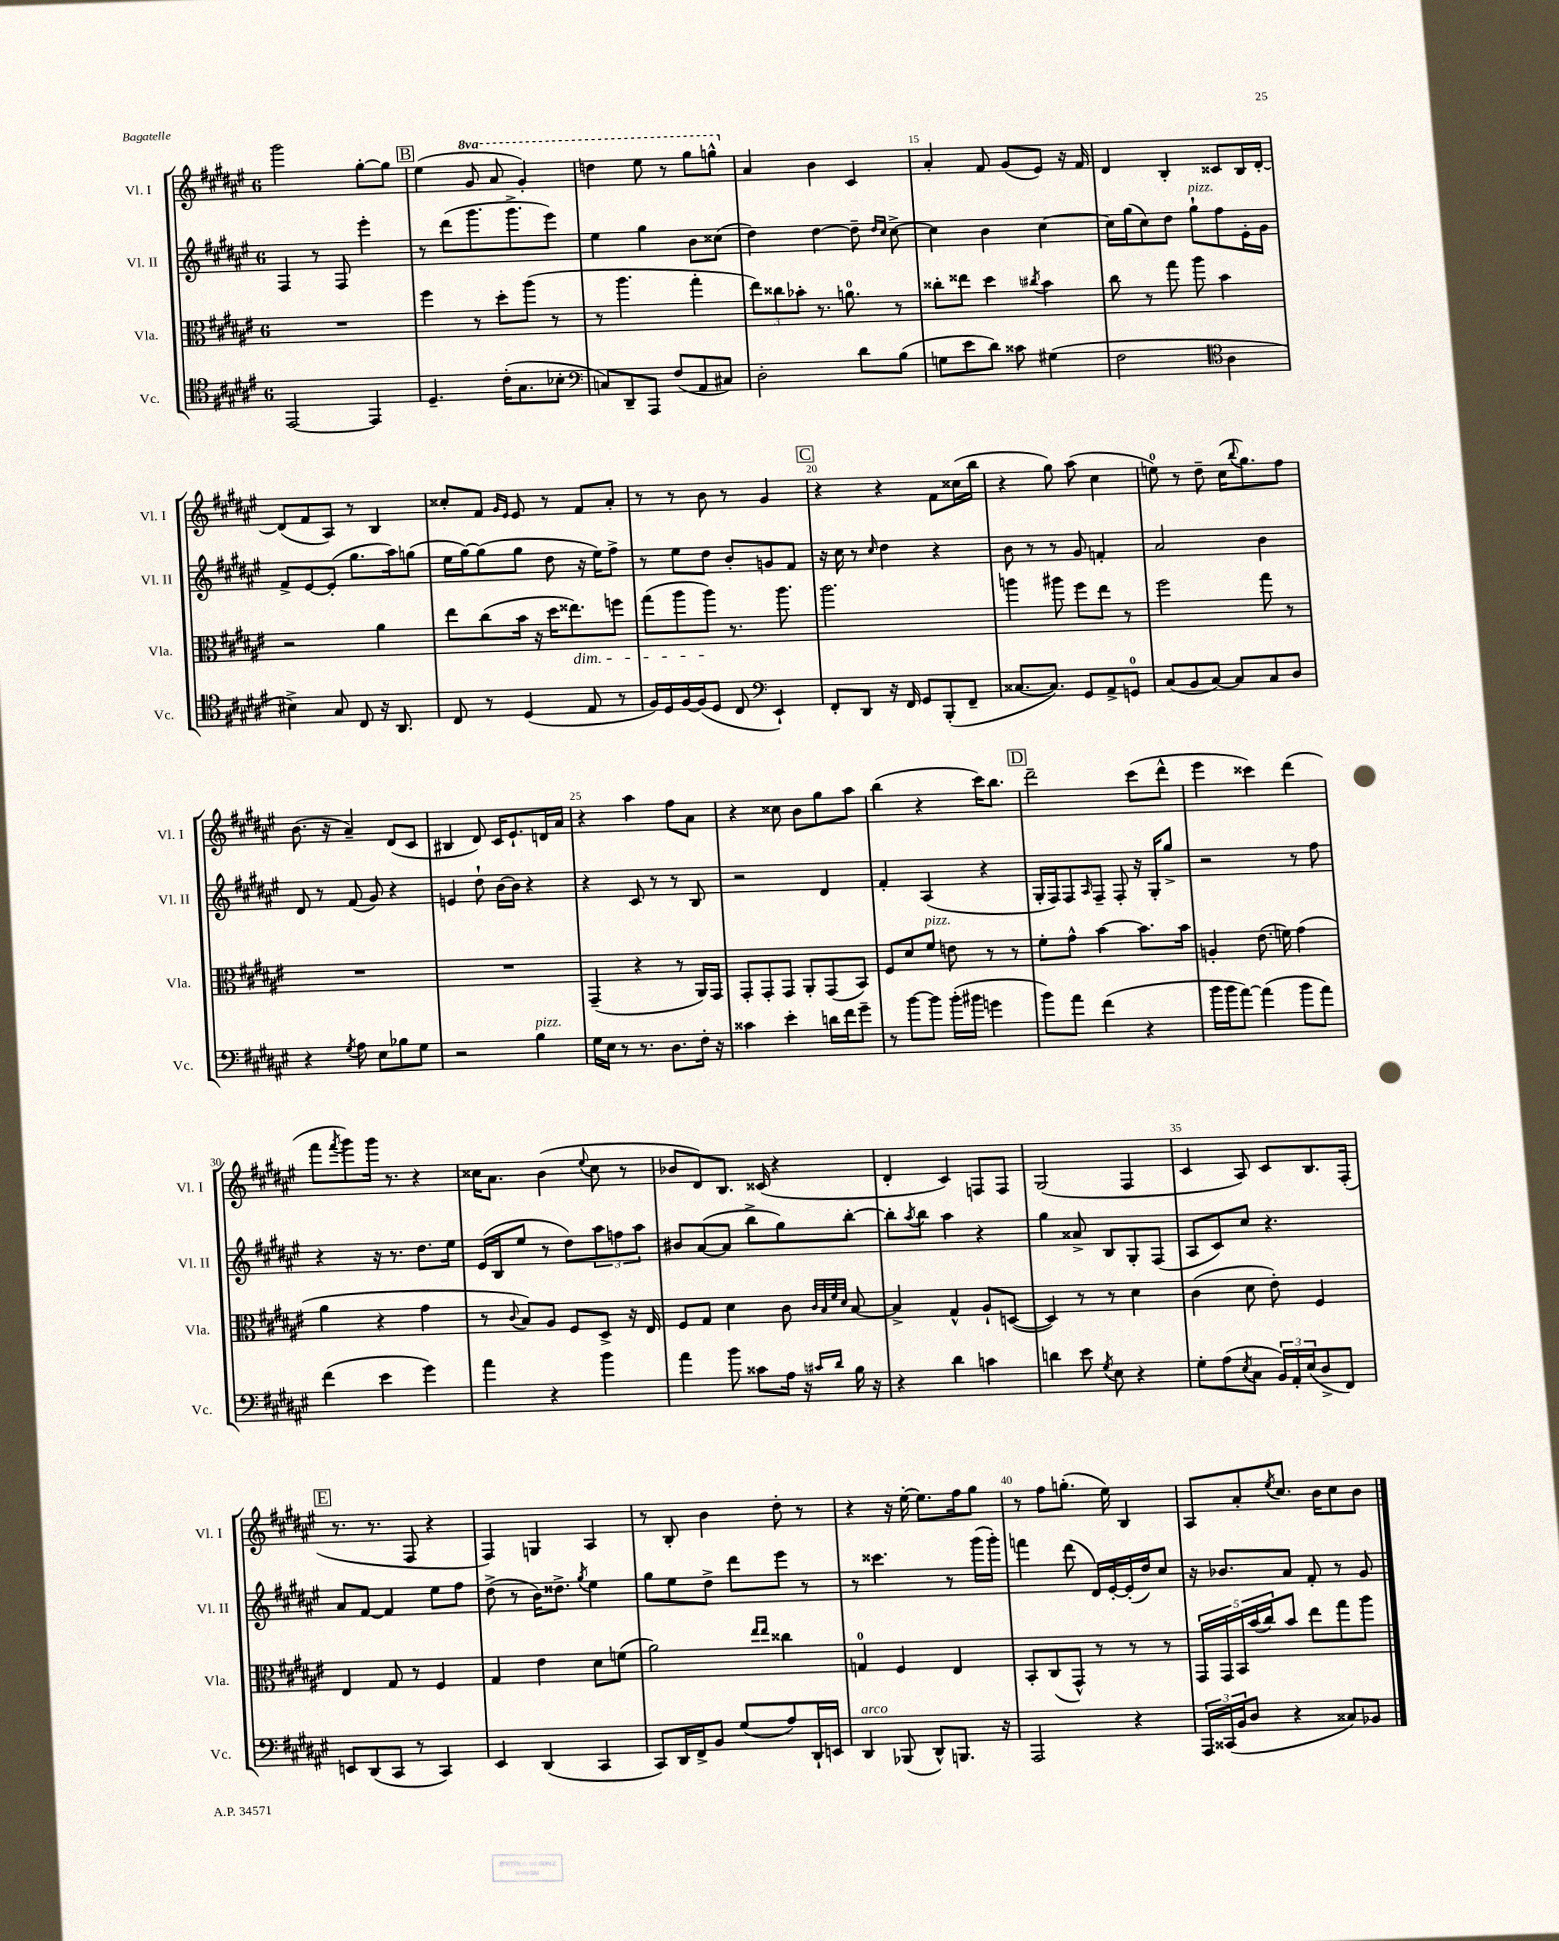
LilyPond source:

<<
\new StaffGroup <<
\new Staff = "s0" \with { instrumentName = "Vl. I" shortInstrumentName = "Vl. I" } {
    \clef treble \key fis \major \once \override Staff.TimeSignature.style = #'single-digit \time 6/8 \set Staff.ottavationMarkups = #ottavation-simple-ordinals
    gis'''2 gis''8~-. gis''8 |
    \mark \markup { \box "B" } eis''4( \ottava #1 gis''8 ais''8 gis''4-.) |
    d'''4 eis'''8 r8 gis'''8 g'''8-^ \ottava #0 |
    ais'4 b'4 cis'4 |
    ais'4-. fis'8 gis'8( eis'8) r16 fis'16 |
    dis'4 b4-. cisis'8 b16 dis'16~-. |
    dis'8( fis'8 ais8) r8 b4 |
    cisis''8-. fis'8 \grace { gis'16 eis'16 } eis'8 r8 fis'8 ais'8-. |
    r8 r8 b'8 r8 gis'4 |
    \mark \markup { \box "C" } r4 r4 fis'8 cisis''16( b''16 |
    r4 gis''8) ais''8( cis''4 |
    e''8-0) r8 dis''8-- cis''16( \appoggiatura { b''8 } gis''8.) fis''8 |
    b'8.( r16 ais'4--) dis'8( cis'8 |
    bis4 dis'8) cis'16 eis'8.-! d'16 ais'16 |
    r4 ais''4 fis''8 ais'8 |
    r4 cisis''8 b'8 gis''8 ais''8 |
    b''4( r4 cis'''16) b''8. |
    \mark \markup { \box "D" } dis'''2-- cis'''8( dis'''8-^ |
    eis'''4 cisis'''4) dis'''4( |
    fis'''8 \acciaccatura { fis'''8 } gis'''8) gis'''16 r8. r4 |
    cisis''16 ais'8. b'4( \appoggiatura { eis''8 } cisis''8 r8 |
    bes'8 dis'8) b8. cisis'16( r4 |
    dis'4-. cis'4) f8 f8 |
    gis2( fis4 |
    cis'4 ais8) cis'8 b8. fis16-.( |
    \mark \markup { \box "E" } r8. r8. fis8 r4 |
    fis4) g4 ais4 |
    r8 b8-. b'4 dis''8-. r8 |
    r4 r16 eis''16~-. eis''8. fis''16 gis''8 |
    r8 fis''8 g''8.-.( eis''16) b4 |
    ais8 ais'8-. \acciaccatura { eis''8 } cis''8. b'16 cis''8 b'8 \bar "|." |
}
\new Staff = "s1" \with { instrumentName = "Vl. II" shortInstrumentName = "Vl. II" } {
    \clef treble \key fis \major \once \override Staff.TimeSignature.style = #'single-digit \time 6/8
    fis4 r8 fis8 eis'''4-. |
    \mark \markup { \box "B" } r8 dis'''8( gis'''8. gis'''8.-> eis'''8) |
    eis''4 gis''4 b'8 cisis''8( |
    dis''4) dis''4~ dis''8-- \grace { dis''16 cis''16 } cis''8~-> |
    cis''4 b'4 cis''4~ |
    cis''16 gis''16( cis''8) dis''8 gis''8-!^\markup { \italic "pizz." } fis''8 eis'16-. gis'16 |
    fis'8-> eis'8~ eis'8-.( gis''8. ais''16) g''8( |
    eis''16 gis''16~) gis''8( gis''8 dis''8 r16 eis''16) fis''8-> |
    r8 eis''8 dis''8 b'8-. g'8 fis'8 |
    \mark \markup { \box "C" } r16 cis''16 r8 \grace { cis''16 } dis''4 r4 |
    b'8 r8 r8 gis'8 f'4-. |
    ais'2 b'4 |
    dis'8 r8 fis'8( gis'8) r4 |
    e'4 dis''8-! b'16~ b'16 r4 |
    r4 cis'8 r8 r8 b8 |
    r2 dis'4 |
    fis'4-. ais4( r4 |
    \mark \markup { \box "D" } gis16-. fis16) fis8 \grace { ais16 } fis8-- fis8-. r16 gis16-. gis''8-> |
    r2 r8 fis''8 |
    r4 r16 r8. dis''8. eis''16 |
    eis'16( b16 eis''8 r8 dis''8) \tuplet 3/2 { ais''8 f''8 ais''8 } |
    bis'8 ais'8~( ais'8 b''8-> gis''8) b''8~-. |
    b''8-. \acciaccatura { ais''8 } b''8 ais''4 r4 |
    gis''4 aisis'8-> b8 gis8-. fis8( |
    ais8 cis'8) cis''8 r4. |
    \mark \markup { \box "E" } ais'8 fis'8~ fis'4 eis''8 fis''8 |
    dis''8->( r8 b'16) disis''8.-> \acciaccatura { gis''8 } eis''4 |
    gis''8 eis''8 dis''8-> dis'''8 eis'''8 r8 |
    r8 cisis'''4. r8 gis'''16( gis'''16-.) |
    f'''4 dis'''8( dis'16) eis'16~-. eis'16-.( dis''16) cis''8 |
    r16 bes'8. ais'8 fis'8-. r8 gis'8 \bar "|." |
}
\new Staff = "s2" \with { instrumentName = "Vla." shortInstrumentName = "Vla." } {
    \clef alto \key fis \major \once \override Staff.TimeSignature.style = #'single-digit \time 6/8
    R2. |
    \mark \markup { \box "B" } fis''4 r8 dis''8-. ais''8( r8 |
    r8 ais''4. gis''4-. |
    \tuplet 3/2 { eis''8) cisis''8 bes'8-. } r8. a'8.-0 r8 |
    cisis''8-. eisis''8 dis''4 \acciaccatura { cis''8 } b'4 |
    cis''8 r8 gis''8 ais''8 b'4 |
    r2 ais'4 |
    eis''8 cis''8( b'16 r16 dis''16 eisis''8.\dim) f''8 |
    gis''8( ais''8 ais''8\!) r8. ais''8. |
    \mark \markup { \box "C" } ais''2. |
    a''4 ais''8 fis''8 eis''8 r8 |
    fis''2 gis''8 r8 |
    R2. |
    R2. |
    gis,4--( r4 r8 ais,16) gis,16 |
    gis,8-. gis,8-. gis,8 ais,8-. gis,8( b,8) |
    fis8 dis'8 fis'8^\markup { \italic "pizz." } e'8 r8 r8 |
    \mark \markup { \box "D" } fis'8-. gis'8-^ b'4~ b'8. b'16 |
    a4-. eis'8.( f'16) gis'4( |
    ais'4 r4 gis'4 |
    r8 \appoggiatura { cis'8 } b8) ais8 fis8 dis8-> r16 eis16 |
    fis8 gis8 dis'4 cis'8 \grace { cis'32 b32 fis'32 dis'32 } b8~ |
    b4-> gis4-^ ais8-! d8~( |
    d4) r8 r8 dis'4 |
    cis'4( dis'8 eis'8-.) fis4 |
    \mark \markup { \box "E" } eis4 gis8 r8 fis4 |
    gis4 eis'4 dis'8 f'8( |
    ais'2) \grace { eis''16 eis''16 } cisis''4 |
    g4-0 fis4 eis4 |
    b,8-. cis8( gis,8-^) r8 r8 r8 |
    \tuplet 5/4 { gis,16 gis,16 b,16 b'16( cis''16) } b'8 eis''8 gis''8 ais''8 \bar "|." |
}
\new Staff = "s3" \with { instrumentName = "Vc." shortInstrumentName = "Vc." } {
    \clef tenor \key fis \major \once \override Staff.TimeSignature.style = #'single-digit \time 6/8
    eis,2~ eis,4 |
    \mark \markup { \box "B" } dis4.-- cis'16-.( gis8. bes8-. |
    \clef bass c8) dis,8-- ais,,8 fis8( ais,8 cis8) |
    dis2-. dis'8 b8( |
    g8 eis'8 dis'8) cisis'8 gis4( |
    fis2 \clef tenor ais4 |
    bis4->) gis8 cis8 r16 ais,8. |
    cis8 r8 dis4( eis8 r8 |
    fis16) dis16 fis16~ fis16( dis8 cis8 \clef bass eis,4-!) |
    \mark \markup { \box "C" } fis,8-. dis,8 r16 fis,16 gis,8 b,,8-.( fis,8-- |
    cisis8.~ cisis8.) gis,8 ais,8-> g,8-0 |
    cis8( b,8 cis8~) cis8 cis8 dis8 |
    r4 \acciaccatura { gis8 } ais8 eis8 bes8 gis8 |
    r2 b4^\markup { \italic "pizz." } |
    gis16 eis16 r8 r8. dis8. fis16-. r16 |
    cisis'4 eis'4-. d'16 fis'16 gis'8-- |
    r8 b'8~ b'8 b'16-.( bis'16 g'4 |
    \mark \markup { \box "D" } b'8) ais'8 fis'4( r4 |
    b'16 b'16 ais'8~) ais'4( b'8 ais'8) |
    fis'4( eis'4 gis'4) |
    ais'4 r4 b'4 |
    ais'4 b'8 cisis'8 ais16 r16 \grace { cis'16 dis'16 } b16 r16 |
    r4 dis'4 c'4 |
    d'4 eis'8 \acciaccatura { gis8 } eis8 r4 |
    gis8-. ais8( \acciaccatura { eis8 } cis8 \tuplet 3/2 { b,16) ais,16-. eis16( } dis8-> fis,8) |
    \mark \markup { \box "E" } e,8 dis,8( cis,8 r8 cis,4) |
    eis,4 dis,4( cis,4 |
    cis,8) dis,16 fis,16-> b,8 gis8( ais8) dis,16-! e,16 |
    dis,4^\markup { \italic "arco" } bes,,8( dis,8-^) b,,8. r16 |
    ais,,2 r4 |
    \tuplet 3/2 { ais,,16 cisis,16( b,16 } dis8 r4 cisis8) bes,8 \bar "|." |
}
>>
>>
\layout { \context { \Score currentBarNumber = #11 \override BarNumber.break-visibility = ##(#f #t #t) barNumberVisibility = #(every-nth-bar-number-visible 5) } }
